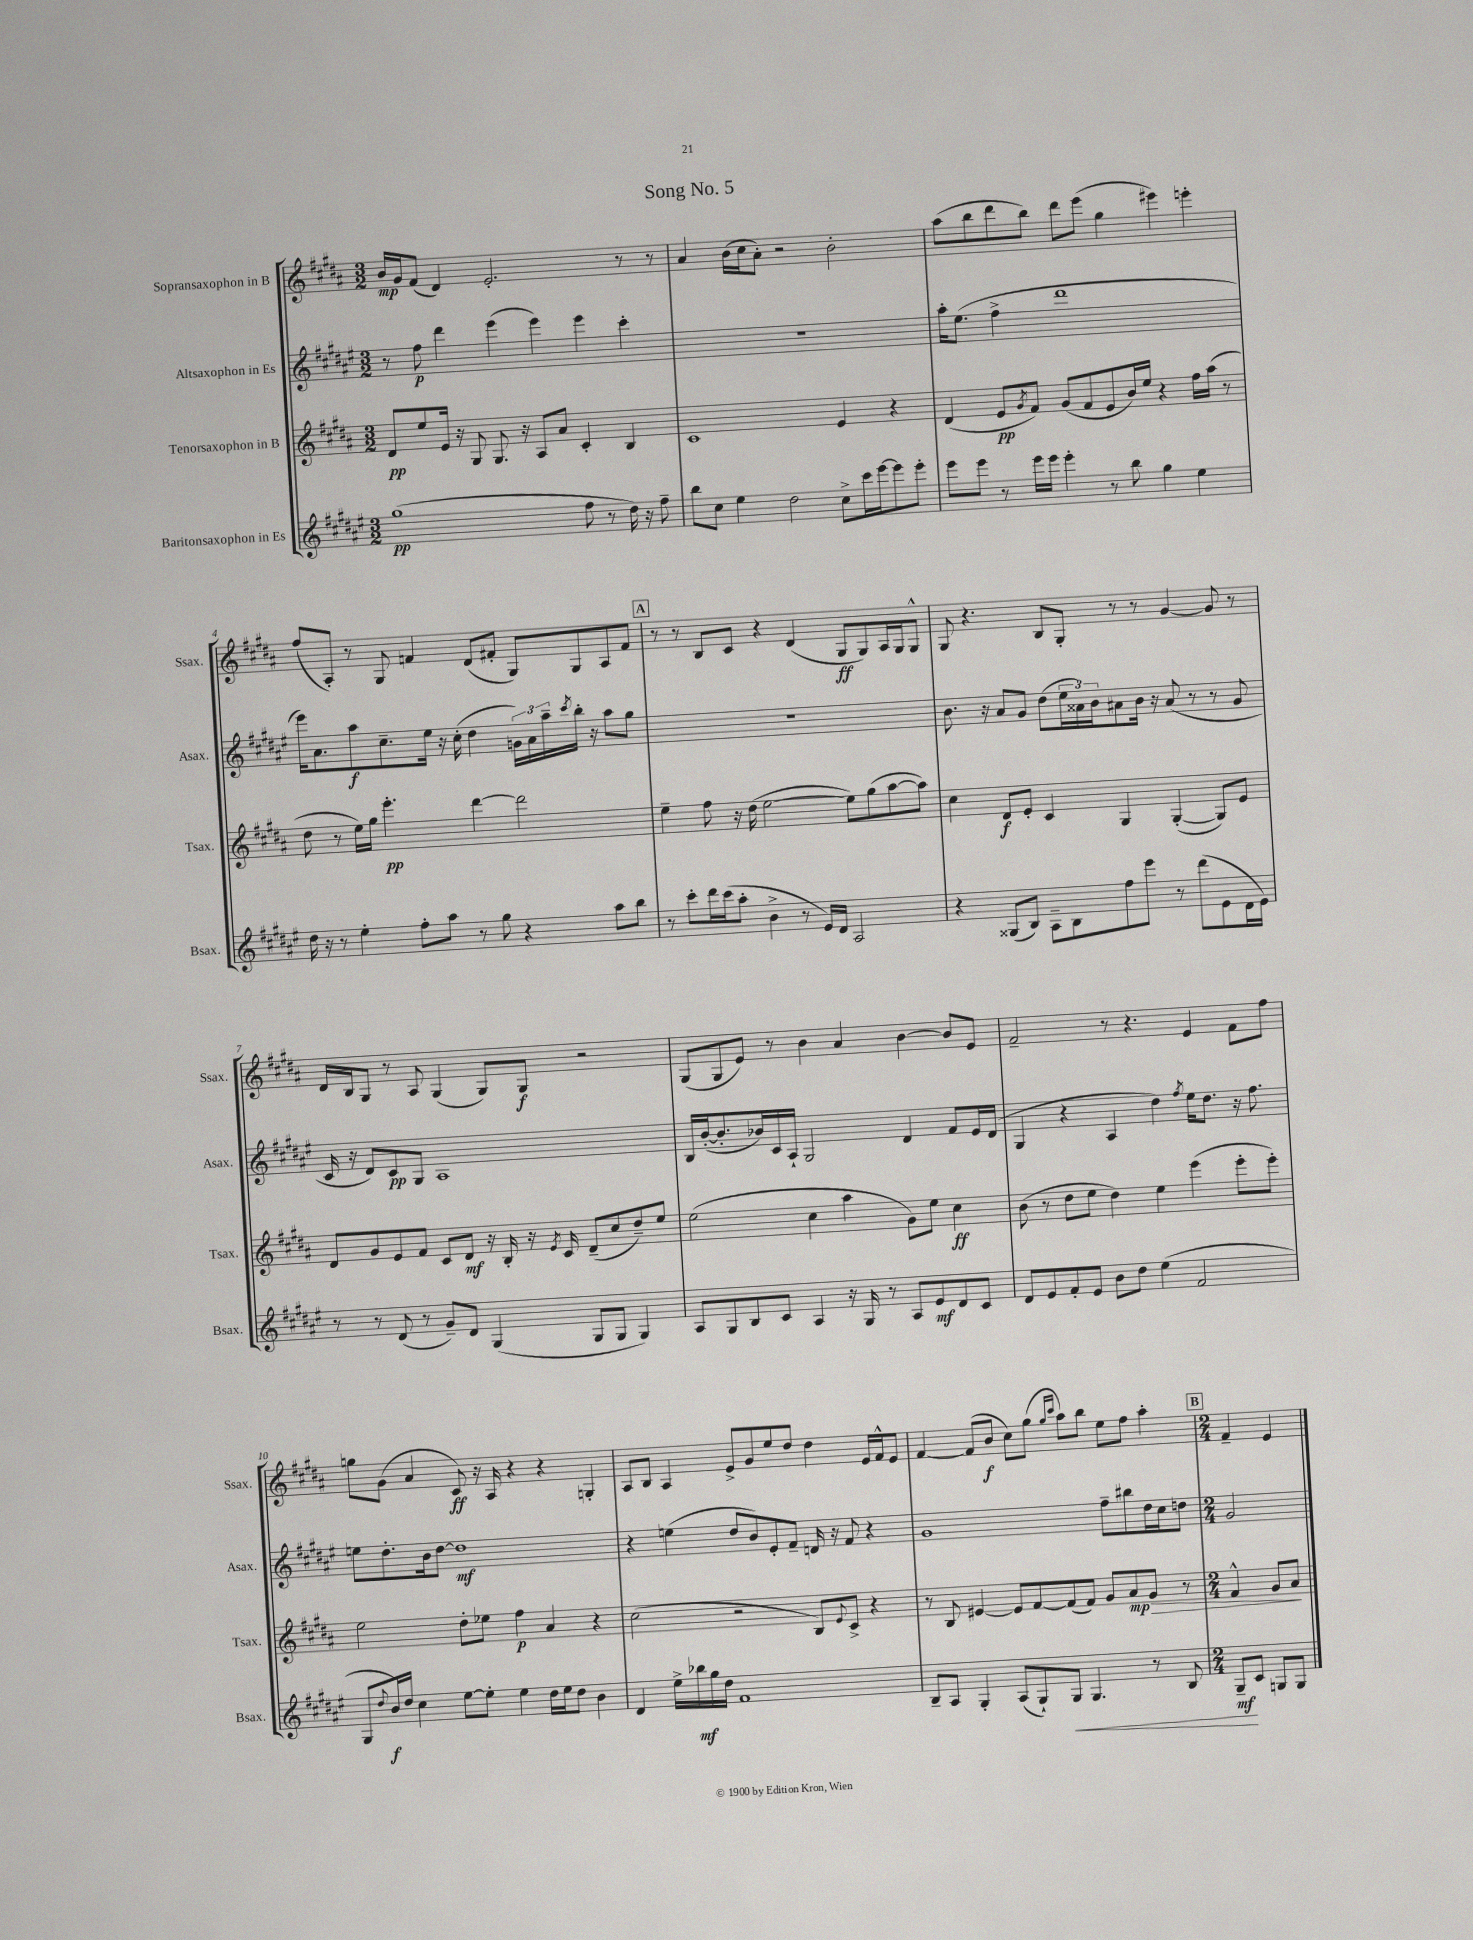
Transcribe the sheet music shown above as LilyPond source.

\header { title = "Song No. 5" }
<<
\new StaffGroup <<
\new Staff = "s0" \with { instrumentName = "Sopransaxophon in B" shortInstrumentName = "Ssax." } {
    \clef treble \key b \major \numericTimeSignature \time 3/2
    b'16\mp gis'16 fis'8( dis'4) e'2.-. r8 r8 |
    ais'4 b'16( cis''16 ais'8-.) r2 b'2-. |
    ais''8( b''8 dis'''8 b''8) dis'''8 e'''8( gis''4 eis'''4) e'''4-. |
    fis''8( ais8-.) r8 gis8 f'4 dis'8( fis'8-. gis8) gis8 ais8 fis'8 |
    \mark \markup { \box "A" } r8 r8 b8 cis'8 r4 dis'4( gis8\ff gis8) ais16 gis16 gis8-^ |
    gis8 r4. b8 gis8-. r8 r8 gis'4~ gis'8 r8 |
    dis'16 b16 gis8 r8 ais8 gis4( gis8) gis8\f r2 |
    gis8( gis8 e'8) r8 b'4 ais'4 b'4~ b'8 e'8 |
    fis'2-- r8 r4. e'4 fis'8 fis''8 |
    g''8 gis'8( ais'4 cis'8\ff) r16 ais16 r4 r4 g4-. |
    ais8 b8 ais4 e'8-> gis'8 e''8 dis''8 dis''4 e'16 fis'16-^ e'8 |
    fis'4~ fis'8( b'8\f cis''8) gis''8( \grace { gis''16 cis'''16 } ais''8) b''8 e''8 fis''8 ais''4-. |
    \mark \markup { \box "B" } \numericTimeSignature \time 2/4 fis'4-- e'4 \bar "|." |
}
\new Staff = "s1" \with { instrumentName = "Altsaxophon in Es" shortInstrumentName = "Asax." } {
    \clef treble \key fis \major \numericTimeSignature \time 3/2
    r8 fis''8\p dis'''4 eis'''4( eis'''4) eis'''4 cis'''4-. |
    R1. |
    ais''16-. eis''8.( fis''4-> dis'''1 |
    eis'''16) ais'8. ais''8\f cis''8.-- eis''16 r16 cis''16-.( dis''4 \tuplet 3/2 { g'16) ais'16 ais''16-- } \acciaccatura { cis'''8 } b''16-. r16 ais''8 gis''8 |
    \mark \markup { \box "A" } R1. |
    b'8. r16 ais'8 gis'8 dis''8( \tuplet 3/2 { eis''16 aisis'16) b'16 } ais'8 b'16 r16 ais'8( r8 r8 gis'8 |
    cis'16 r16 dis'8) cis'8\pp gis8 ais1 |
    b16 b'16~-.( b'8.-. bes'16) cis'16 ais16-! gis2 dis'4 fis'8 eis'16 dis'16( |
    gis4 r4 ais4 dis''4) \acciaccatura { fis''8 } eis''16 dis''8. r16 fis''8. |
    e''8 dis''8.-. b'16 dis''8~ dis''1\mf |
    r4 e''4( dis''8 b'8) eis'8-. fis'8-- d'16 r16 fis'8 r4 |
    gis'1 fis''8-- bis''8 dis''16 cis''16 d''8 |
    \mark \markup { \box "B" } \numericTimeSignature \time 2/4 gis'2 \bar "|." |
}
\new Staff = "s2" \with { instrumentName = "Tenorsaxophon in B" shortInstrumentName = "Tsax." } {
    \clef treble \key b \major \numericTimeSignature \time 3/2
    dis'8\pp e''8 e'16 r16 gis8 gis8. r16 ais8 ais'8 cis'4-. b4 |
    cis'1 e'4 r4 |
    dis'4( e'8\pp \acciaccatura { gis'8 } fis'8) gis'8( fis'8 e'8 b'16) e''16 r4 fis''16 ais''16( r8 |
    dis''8 r8 e''16) gis''16 e'''4.-.\pp dis'''4~ dis'''2 |
    \mark \markup { \box "A" } e''4-- fis''8 r16 dis''16( e''2~ e''8) gis''8( ais''8~ ais''8) |
    cis''4 dis'8\f e'8-. cis'4 gis4 gis4~-.( gis8) e'8 |
    dis'8 gis'8 e'8 fis'8 cis'8 dis'8\mf r16 b16-. r16 \acciaccatura { e'8 } cis'16 dis'8--( cis''8 dis''8--) e''8 |
    e''2( cis''4 ais''4 gis'8) e''8 cis''4\ff |
    b'8( r8 dis''8 e''8 dis''4) e''4 e'''4( e'''8-. e'''8-.) |
    e''2 dis''8-. ees''8 fis''4\p ais'4 r4 |
    cis''2( r2 b8) \appoggiatura { e'8 } cis'8-> r4 |
    r8 b8 eis'4~ eis'8 fis'8~ fis'8( fis'8) gis'8 ais'8\mp\> gis'8 r8 |
    \mark \markup { \box "B" } \numericTimeSignature \time 2/4 fis'4-^ gis'8 ais'8\! \bar "|." |
}
\new Staff = "s3" \with { instrumentName = "Baritonsaxophon in Es" shortInstrumentName = "Bsax." } {
    \clef treble \key fis \major \numericTimeSignature \time 3/2
    gis''1\pp( fis''8 r8 dis''16) r16 fis''8-- |
    b''8 cis''8 eis''4 dis''2 cis''8-> cis'''16 eis'''16~ eis'''8 eis'''8-. |
    eis'''8 eis'''8 r8 eis'''16 eis'''16 eis'''4-. r8 b''8 gis''4 eis''4 |
    dis''16 r16 r8 eis''4-. fis''8-. ais''8 r8 gis''8 r4 ais''8 b''8 |
    \mark \markup { \box "A" } r8 cis'''8-. dis'''16 cis'''16( ais''8-. b'4-> r8 eis'16) dis'16 ais2 |
    r4 gisis8( b8) ais8-- b8 fis''8 eis'''8 r8 dis'''8( eis'8 dis'16 eis'16) |
    r8 r8 dis'8( r8 gis'8--) dis'8 gis4( gis8 gis8 gis4) |
    ais8 gis8 b8 cis'8 ais4 r16 gis16 r8 ais8 eis'8\mf dis'8 cis'8 |
    dis'8 eis'8 fis'8-. eis'8 b'8 dis''8 eis''4( fis'2 |
    gis8 \appoggiatura { dis''8 } b'16\f) dis''16 cis''4 eis''8~ eis''8-. eis''4 dis''16 eis''16 dis''8 b'4 |
    dis'4 eis''16-> bes''16\mf gis''16 dis''16 fis'1 |
    b8-- ais8 gis4-. ais8( gis8-!) gis8\< gis4. r8 b8 |
    \mark \markup { \box "B" } \numericTimeSignature \time 2/4 gis8--\mf\! cis'8 g8 g8 \bar "|." |
}
>>
>>
